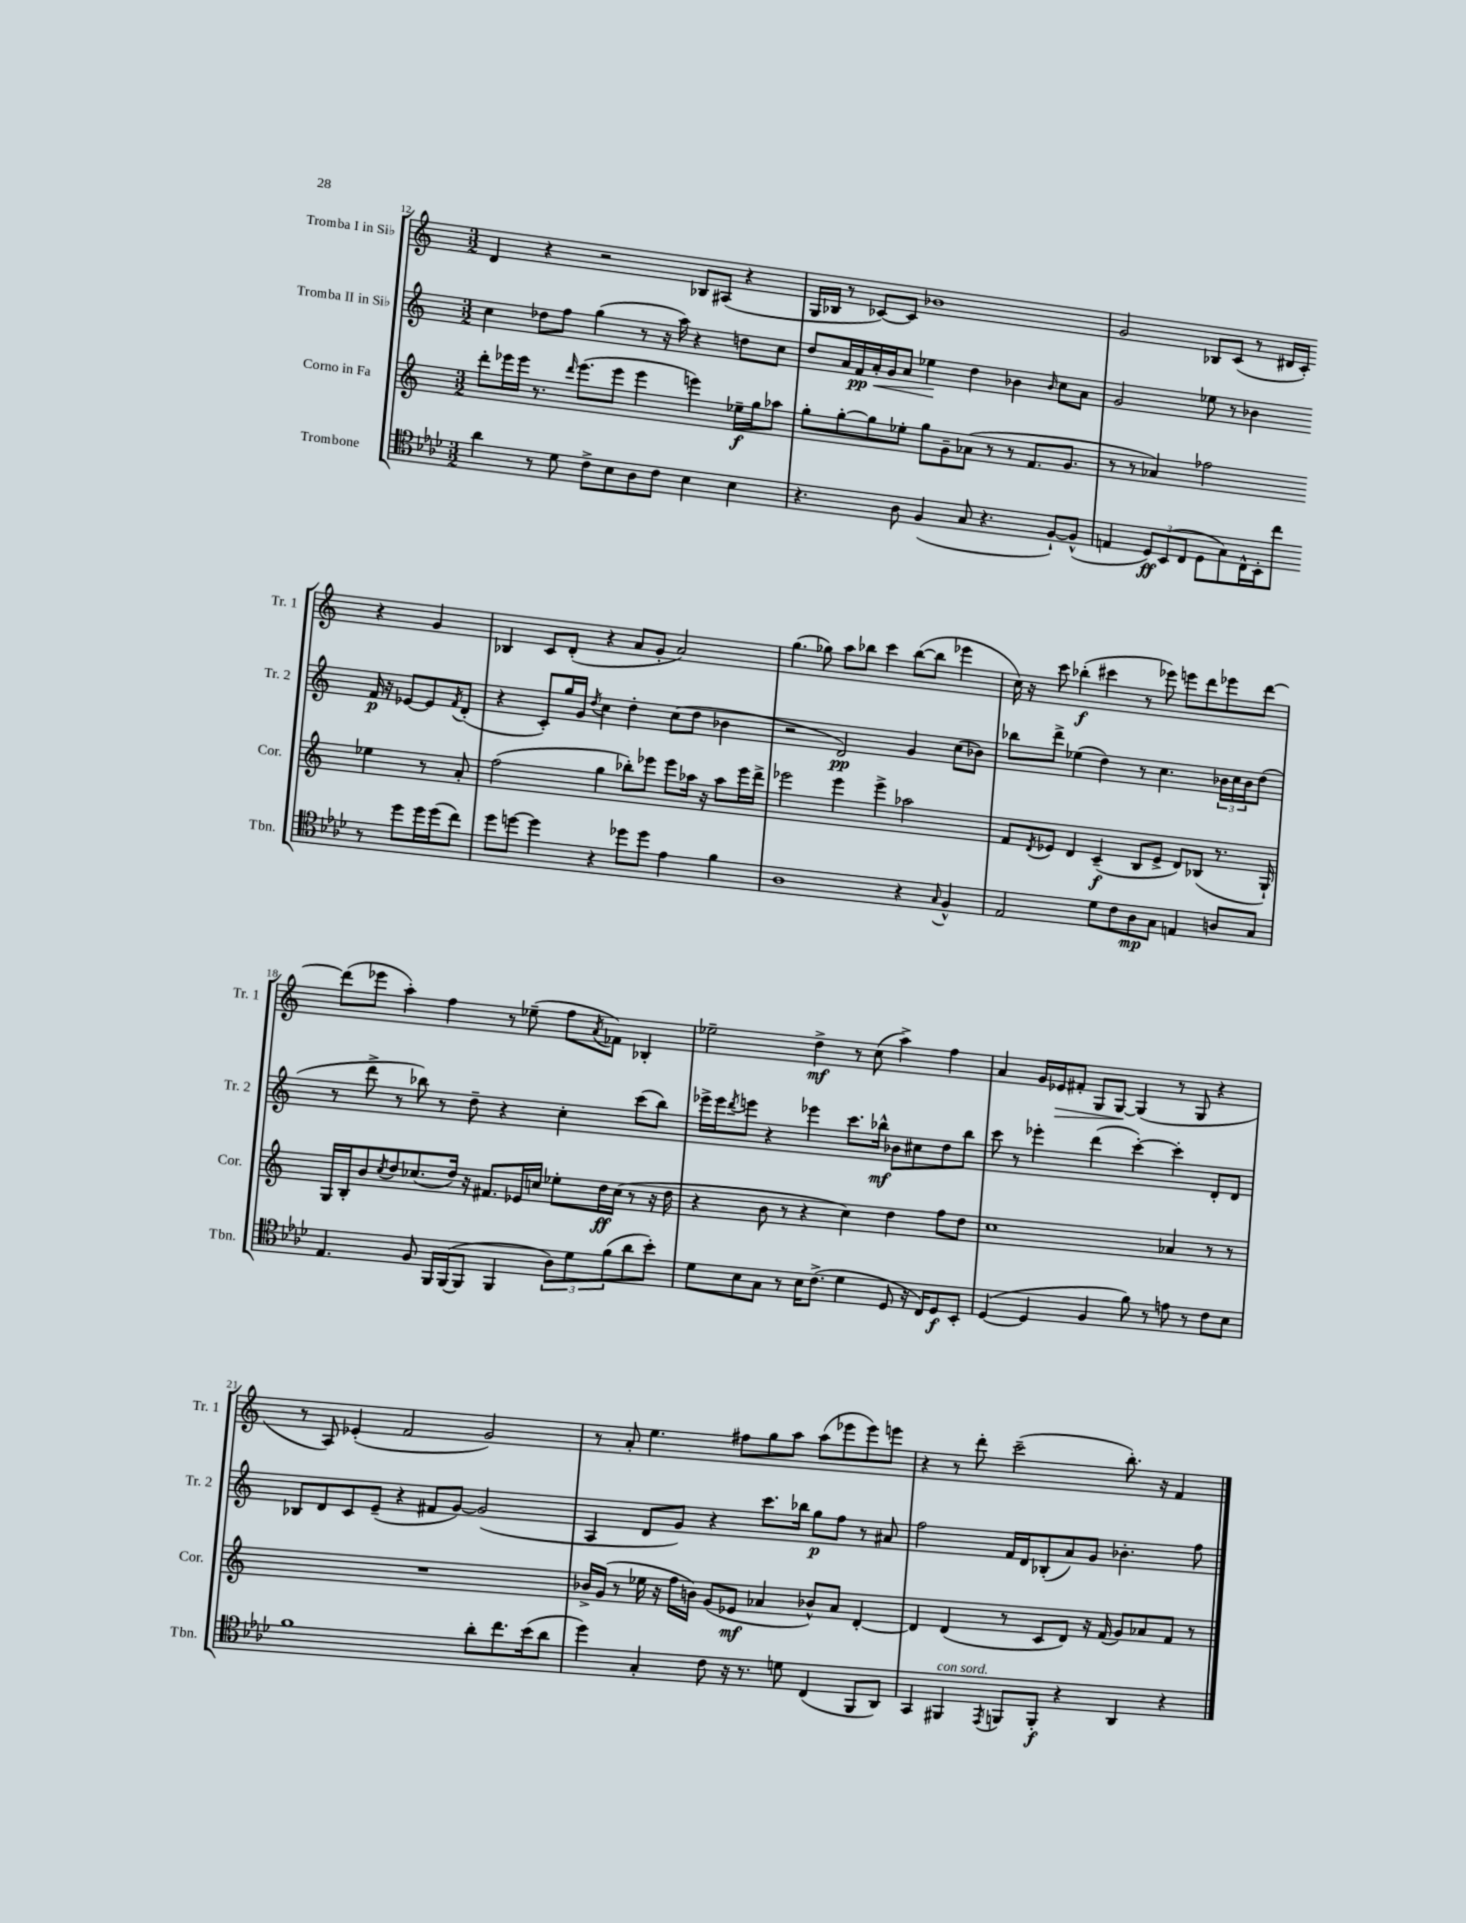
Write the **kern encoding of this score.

**kern	**kern	**kern	**kern
*staff4	*staff3	*staff2	*staff1
*clefC4	*clefG2	*clefG2	*clefG2
*k[b-e-a-d-]	*k[]	*k[]	*k[]
*M3/2	*M3/2	*M3/2	*M3/2
4a-	8ddd'	4cc	4d
.	16eee-	.	.
.	16eee-	.	.
8r	8.r	8dd-	4r
8d-	.	8ff	.
.	16qqddd	.	.
.	(8.eee-	.	.
8c^	.	(4gg	2r
8B-	8eee-	.	.
8A-	4eee-	8r	.
8c	.	16r	.
.	.	16aa)	.
4B-	4eee)	4r	8B-
.	.	.	(8A#
4B-	16ee-~	8dd	4r
.	16gg	.	.
.	8aa-	8cc	.
=	=	=	=
4.r	8gg'	8dd	16G
.	.	.	16B-
.	[8gg'	16a	8r
.	.	16f	.
.	8gg]	16a'	[8c-)
.	.	16g	.
8A-	8ee-'	8a	8c-]
(4F	8gg	4ee-	1b-
.	8g~	.	.
8G	(8a-	4dd	.
4.r	8r	.	.
.	8r	4b-	.
.	8.f	.	.
.	.	16qqb-	.
[8F`)	.	8cc	.
.	8.g	.	.
(8F^^]	.	8a	.
=	=	=	=
4E	8r	2g	2g
.	8r	.	.
12D-)	4a-)	.	.
(12BB-	.	.	.
12C	.	.	.
8D-	2ff-	8ee-	8B-
8G)	.	8r	(8c
16C^^	.	4b-	8r
16BB-'	.	.	.
8cc	.	.	16d#
.	.	.	16c')
8r	4ee-	16f	4r
.	.	16r	.
8dd-	.	[8e-	.
16dd-	8r	8e-]	4g
(16dd-	.	.	.
.	.	8qf	.
8cc)	8a-'	(8d'	.
=	=	=	=
8dd-	(2ff	4r	4B-
[8dd	.	.	.
4dd]	.	8c')	8c
.	.	16gg	(8d'
.	.	16g	.
.	.	8qdd	.
4r	4gg	4cc	4r
8dd-	8bb-')	4dd'	8a
8dd-	8eee-	.	8g'
4e-	8eee-	(8cc	2a)
.	16aa-	8dd	.
.	16r	.	.
4f	8aa-	4b-	.
.	16eee-	.	.
.	16ddd^	.	.
=	=	=	=
1A-	2eee-	2r	(4.gg
.	.	.	8gg-)
.	4eee-	2d)	8aa
.	.	.	8bb-
.	4eee-^	.	4ccc
4r	2aa-	4g	([8bb-
.	.	.	8bb-]
8qqG	.	.	.
4F^^	.	(8cc	4eee-
.	.	8b-)	.
=	=	=	=
2E-	8f	8bb-	16cc)
.	.	.	16r
.	8qd	.	.
.	8e-	8ddd^	8ccc
.	4d	(4ee-	(4bb-'
8d-	(4c~	4dd)	4ccc#
8c	.	.	.
8A-	8B	8r	8r
8G	8e-^	4.cc	8eee-)
4E	8d)	.	8eee
.	(8B-	.	8ddd
8A	8.r	24b-	8eee-
.	.	24cc	.
.	.	24b-	.
8G	.	(8dd	[8ddd
.	16G`)	.	.
=	=	=	=
4.E-	16G	8r	(8ddd]
.	16B'	.	.
.	8b	8ddd^	8eee-
.	8qcc	.	.
.	8dd	8r	4aa')
8F	(8.cc-	8bb-)	.
16FF	.	8r	4ff
([16FF	16dd)	.	.
8FF]	16r	8dd~	.
.	8.f#	.	.
4FF	.	4r	8r
.	16e-	.	(8ee-~
.	16cc	.	.
12A-)	8ee-'	4cc'	8ff
12d-	.	.	.
.	.	.	8qa
.	16dd	.	8f-)
(12f	.	.	.
.	(16cc	.	.
8a-	8r	(8ccc	4B-'
8b-')	16r	8bb-)	.
.	16dd	.	.
=	=	=	=
8d-	4r	16eee-^	2ee-~
.	.	16eee-	.
.	.	8qddd	.
8B-	.	8eee	.
8G	8b	4r	.
8r	8r	.	.
16B-	4r	4eee-	4dd^
(8.c^	.	.	.
4d-	4cc)	8.ccc	8r
.	.	.	(8cc
.	.	16bb-^^	.
8D-	4dd	8b-	4aa^)
16r	.	8cc#	.
16C)	.	.	.
8D-	8ff	8dd	4ff
8BB-'	8dd	8bb-	.
=	=	=	=
([4D-	1cc	8ccc	4a
.	.	8r	.
4D-]	.	4eee-'	16g
.	.	.	16e-
.	.	.	8f#'
4F	.	(4ddd	8G
.	.	.	[8G
8f)	.	[4ccc')	(4G]
8r	.	.	.
8e	4a-	4ccc']	8r
8r	.	.	8G
8c	8r	8d'	4r
8B-	8r	8d	.
=	=	=	=
1f	1.r	8B-	8r
.	.	8d	8A)
.	.	8c	(4e-'
.	.	(8e~	.
.	.	4r	2f
.	.	8f#	.
.	.	[8g)	.
8a-'	.	(2g]	2g)
8.cc	.	.	.
(16b-	.	.	.
8a-	.	.	.
=	=	=	=
4dd-)	16b-^	4A	8r
.	(16g	.	.
.	8r	.	8a'
4G'	16ee-	8d	4.ee
.	16r	.	.
.	16ff	8g)	.
.	16b)	.	.
8c	(8g	4r	.
16r	8e-	.	8ff#
8.r	.	.	.
.	4a-	8.ccc	8gg
8d	.	.	8aa
.	.	16bb-	.
(4C	8b-^^)	8gg	(8aa
.	8a-	8ff	8eee-
8FF	[4d'	8r	8eee-)
8AA-)	.	8a#	8eee
=	=	=	=
4GG	4d]	2ff	4r
4FF#	(4d	.	8r
.	.	.	8ddd'
8qEE-	.	.	.
8FF	8r	16f	(2ccc~
.	.	16d	.
8FF'	8c	(8B-'	.
4r	8d)	8a)	.
.	16r	8g	.
.	(16f	.	.
4AA-	8g)	4.b-'	8.bb')
.	8a-	.	.
.	.	.	16r
4r	8f	.	4f
.	8r	8ff	.
==	==	==	==
*-	*-	*-	*-
